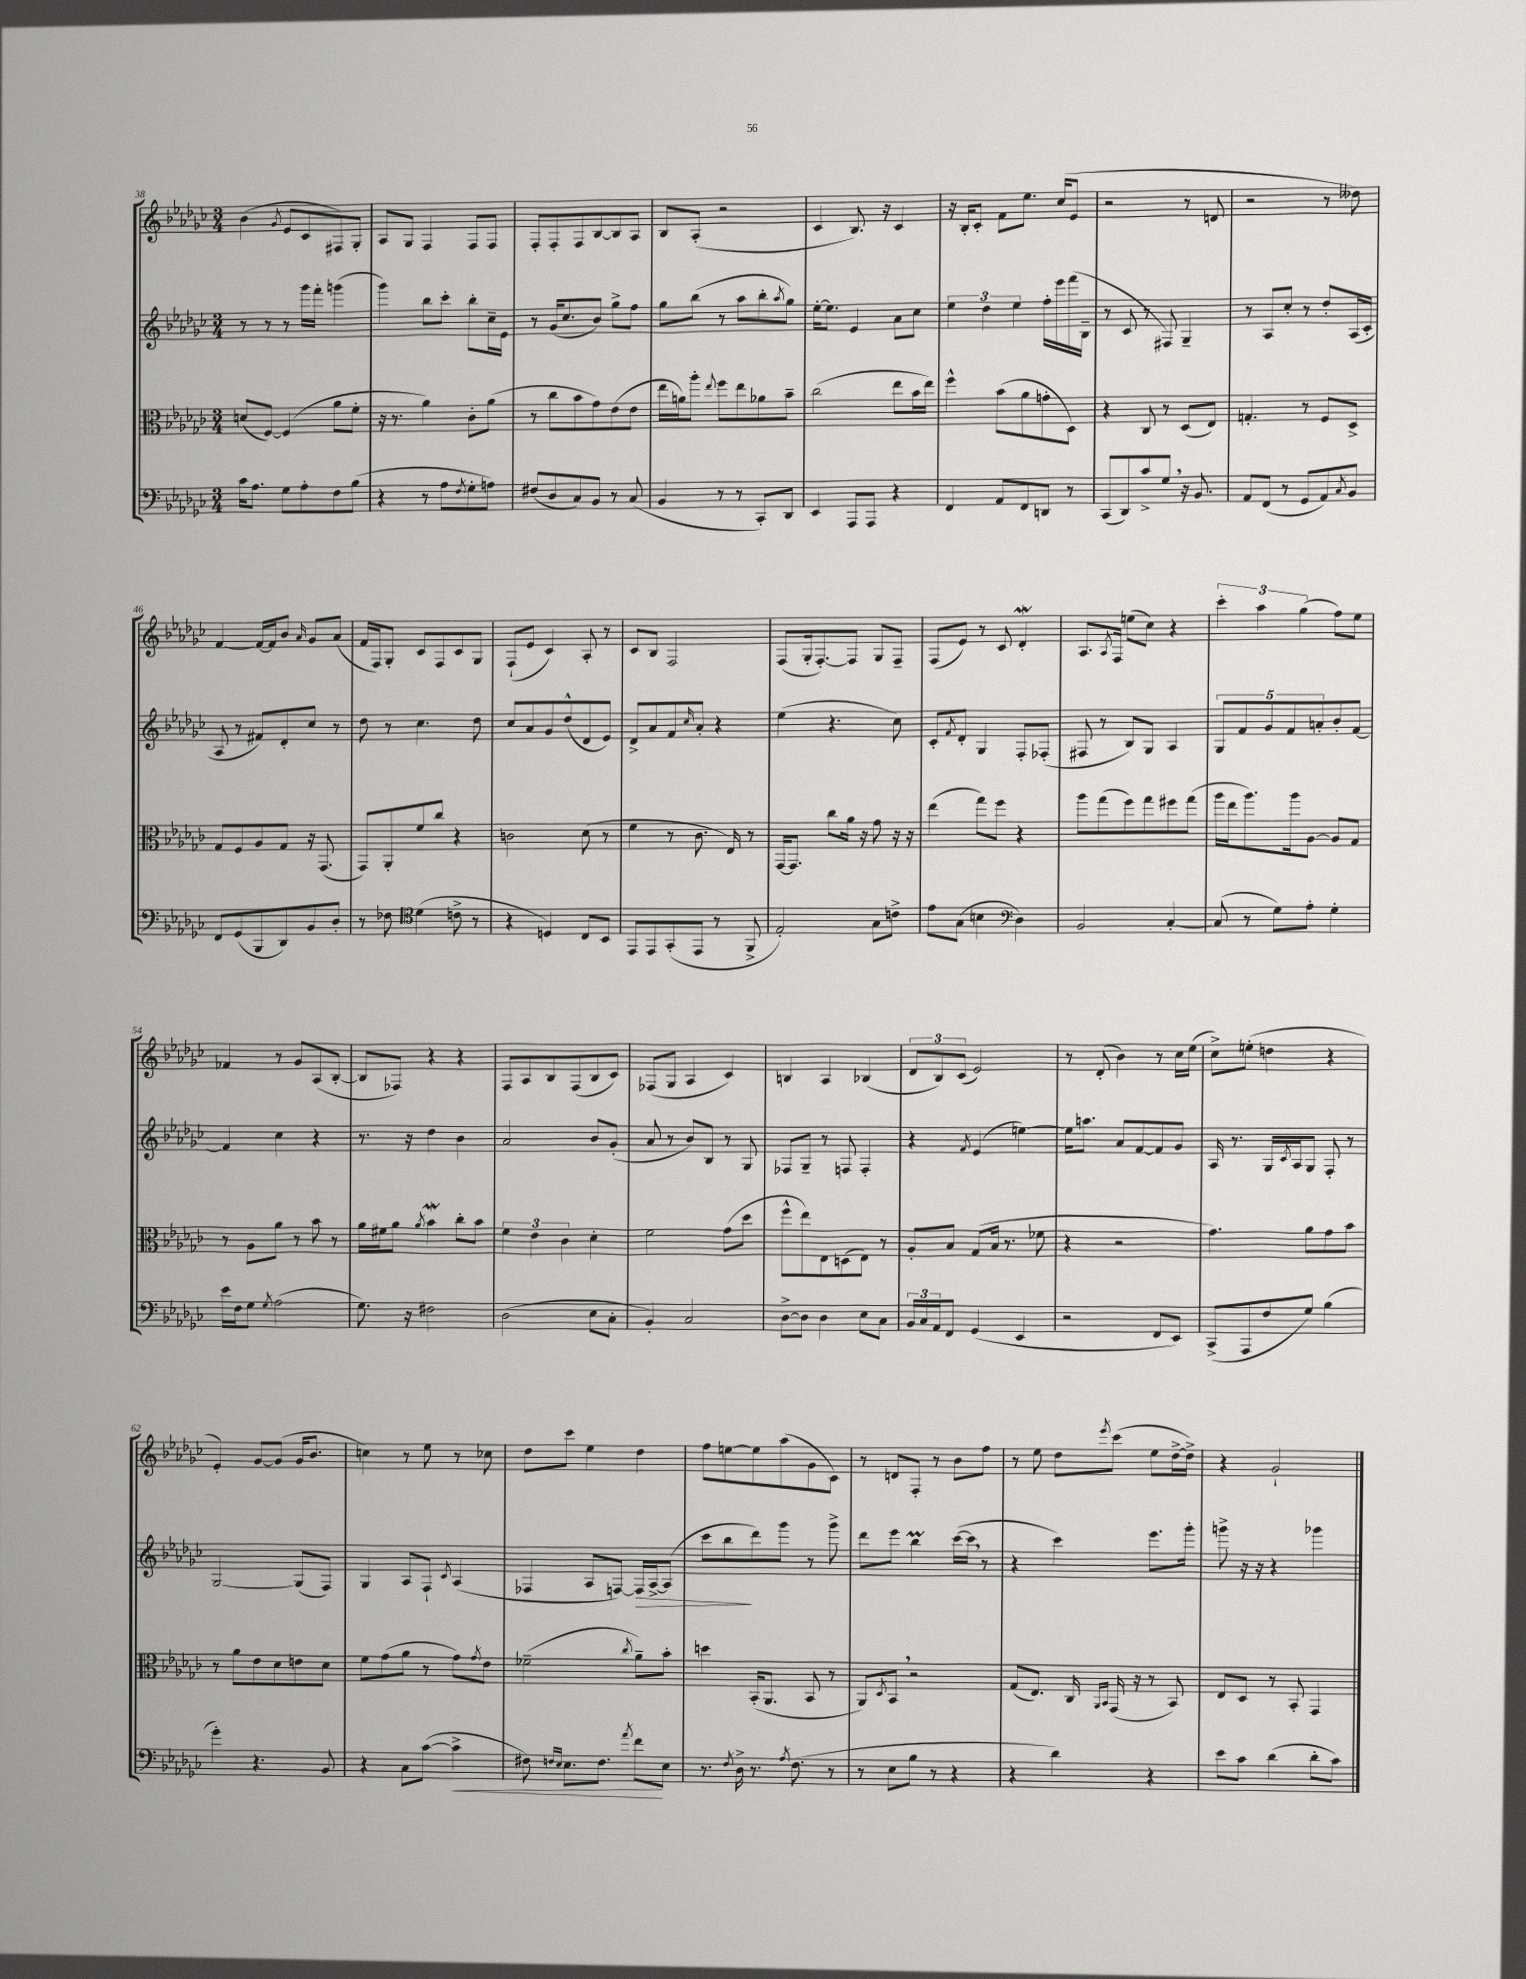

**kern	**kern	**kern	**kern
*staff4	*staff3	*staff2	*staff1
*clefF4	*clefC3	*clefG2	*clefG2
*k[b-e-a-d-g-c-]	*k[b-e-a-d-g-c-]	*k[b-e-a-d-g-c-]	*k[b-e-a-d-g-c-]
*M3/4	*M3/4	*M3/4	*M3/4
16c-	(8d	8r	(4b-
8.A-	.	.	.
.	[8F)	8r	.
.	.	.	8qg-
8G-	(4F]	8r	8e-
8A-'	.	16ggg-	8c-
.	.	16fff'	.
8F	8a-	(4ggg	8F#)
(8B-	8f'	.	8G-'
=	=	=	=
4r	16r	4ggg-)	8A-
.	8.r	.	.
.	.	.	8G-
8r	4a-)	8bb-	4F
8A-	.	8ccc-'	.
8qF	.	.	.
8G-'	8c-'	8bb-'	8F
8A)	(8a-	16cc-~	8F
.	.	16e-	.
=	=	=	=
(8F#	8r	8r	8F'
8D-	8cc-	(16g-	8F'
.	.	8.cc-	.
8C-)	8b-	.	8F
8BB-	8g-)	8b-)	[8B-
8r	(8e-	8gg-^	8B-]
(8C-	8e-	8ff	8A-
=	=	=	=
4BB-	16ee-	8gg-	8B-
.	16a)	.	.
.	8aa-'	(8bb-	(8A-'
.	8qqee-	.	.
8r	8ff	8r	2r
8r	8ee-	8aa-	.
8CC-')	8a-	8bb-'	.
.	.	8qaa-	.
8DD-	8b-~	8gg-)	.
=	=	=	=
4EE-	(2cc-	[16ee-'	4c-
.	.	8.ee-]	.
8AAA-	.	4e-	8.B-)
8AAA-	.	.	.
.	.	.	16r
4r	8ee-	8a-	4c-
.	16b-	8cc-	.
.	16ee-)	.	.
=	=	=	=
4FF	4ff^^	6ee-	16r
.	.	.	16B-'
.	.	.	8c-'
.	.	6dd-	.
8AA-	(8b-	.	8f
.	.	6ee-	.
8FF	8a-	.	8.ee-
8DD	8g'	16ff'	.
.	.	16eee-	(16cc-
8r	8D-)	(16fff	8e-
.	.	16B-~	.
=	=	=	=
(8CC-	4r	8r	2r
8DD-)	.	8c-	.
8c-^	8C-	8r	.
8G-	8r	8F#)	.
16r	(8D-	4G-~	8r
8.BB-	.	.	.
.	8E-)	.	8d
=	=	=	=
8AA-	4.G'	8r	2r
(8FF	.	8A-	.
8r	.	8cc-'	.
8GG-	8r	8r	.
8AA-)	8F	8dd-'	8r
8qC-	.	.	.
8BB-	8D-^	(16A-	8dd--)
.	.	16c-'	.
=	=	=	=
8FF	8G-	8A-	[4f
(8GG-	8F	8r	.
8BBB-	8A-	8f#)	16f_
.	.	.	16f]
8DD-)	8G-	8d-'	8b-
.	.	.	16qqa-
8BB-	16r	8cc-	8g-
.	(8.GG-	.	.
8D-'	.	8r	(8a-
=	=	=	=
8r	8GG-)	8dd-	16f
.	.	.	16F)
8F-	8AA-'	8r	8G-'
*clefC4	*	*	*
(4d-	8f	4.cc-	8c-
.	8cc-	.	8F
8c^	4r	.	8c-
8r	.	8dd-	8G-
=	=	=	=
4r	2c	8cc-	(8F`
.	.	8a-	8e-
4D)	.	8g-	4c-)
.	.	(8dd-^^	.
8C-	(8d-	8d-	8A-'
8BB-	8r	8e-)	8r
=	=	=	=
8EE-	4f	8d-^	8c-
8EE-	.	8a-	8B-
(8GG-'	8r	8f	2F
.	.	16qqcc-	.
8EE-	8.c-	8a-'	.
8r	.	4r	.
.	16E-)	.	.
8FF^	8r	.	.
=	=	=	=
2E-')	[16GG-	(4ee-	(8F
.	8.GG-]	.	.
.	.	.	16G-'
.	.	.	[8.F')
.	8cc-	4.r	.
.	16a-	.	8F]
.	16r	.	.
8G-	8g-	.	8G-
8c^	16r	8cc-)	8F~
.	16r	.	.
=	=	=	=
8e-	(4ee-	8c-'	(8F
.	.	8qf	.
(8G-	.	8d-'	8e-)
4B	8gg-)	4G-	8r
.	8ff	.	8c-
*clefF4	*	*	*
4D-)	4r	8F'	4d-'
.	.	(8F-'	.
=	=	=	=
2BB-	8aa-	8F#	8.A-
.	(8gg-	8r	.
.	.	.	8qA-
.	.	.	16F
.	8ff)	8B-)	(8ee
.	8gg-	8G-	8cc-)
[4C-'	8ff#	4A-	4r
.	(8gg-	.	.
=	=	=	=
(8C-]	16aa-	10G-	6ccc-'
.	16ee-	.	.
.	.	10f	.
8r	8.aa-)	.	.
.	.	.	6aa-
.	.	10g-	.
8G-)	.	.	.
.	.	10f	.
.	16aa-	.	.
.	.	.	(6gg-
8A-'	[8A-	.	.
.	.	10a'	.
4G-'	8A-]	8b-'	8ff)
.	8G-	[8f	8ee-
=	=	=	=
16e-	8r	4f]	4f-
16F	.	.	.
8G-	8A-	.	.
8qG-	.	.	.
(2A-	8a-	4cc-	8r
.	8r	.	8g-
.	8b-	4r	(8A-
.	8r	.	[8B-'
=	=	=	=
8.G-)	16a-	8.r	8B-]
.	16f#	.	.
.	8a-	.	8F-)
16r	.	16r	.
.	8qa-	.	.
2F#	4b-	4dd-	4r
.	8cc-'	4b-	4r
.	8b-	.	.
=	=	=	=
(2D-	6f	2a-	8F
.	.	.	8A-
.	6e-	.	.
.	.	.	8B-
.	6c-	.	.
.	.	.	(8F
8E-	4d-'	8b-	8B-
8C-'	.	(8g-'	8c-)
=	=	=	=
4BB-')	2f	8a-	(8F-
.	.	8r	8G-
2C-	.	8b-)	4A-
.	.	8B-	.
.	(8g-	8r	4c-)
.	8dd-	8G-	.
=	=	=	=
[8D-^	8ff^^	8F-	4B
8D-]	8ee-)	8G-~	.
4D-	8E-	8r	4A-
.	(8D	8F	.
8E-	8E-)	4F'	(4B-
8C-	8r	.	.
=	=	=	=
24BB-	8A-'	4r	12d-
24C-	.	.	.
24AA-	.	.	12B-)
8FF	8B-	.	.
.	.	.	(12c-
.	.	8qf	.
(4GG-	(8G-	(4e-	2e-)
.	16B-	.	.
.	8.r	.	.
4EE-	.	[4ee)	.
.	8f-	.	.
=	=	=	=
2r	4r	16ee]	8r
.	.	8.aa	.
.	.	.	(8d-'
.	2r	8a-	4b-)
.	.	[8f	.
8FF	.	8f]	8r
8EE-)	.	8g-	16cc-
.	.	.	(16ee-
=	=	=	=
(8CC-^	4.g-)	16A-	8cc-^)
.	.	8.r	.
8AAA-	.	.	(8ee'
8F	.	16G-	4dd
.	.	8qc-	.
.	.	16A-	.
8G-)	8a-	8G-	.
(4B-	8g-	8F'	4r
.	8b-	8r	.
=	=	=	=
4g-')	8r	[2G-	4e-')
.	8a-	.	.
4.r	8e-	.	[8g-
.	8d-	.	(8g-]
.	8e	(8G-]	16g-
.	.	.	8.b-
8BB-	8d-	8F)	.
=	=	=	=
4r	8f	4G-	4cc)
.	(8g-	.	.
8C-	8a-	8A-	8r
([8c-	8r	8F`	8ee-
.	.	8qc-	.
4c-^]	8g-)	(4A-	8r
.	8qg-	.	.
.	8e-	.	8cc-
=	=	=	=
8F#)	(2f-~	4F-	8dd-
16qqF	.	.	.
16qqE-	.	.	.
8.E-	.	.	8ccc-
.	.	8A-	4ee-
8.F	.	.	.
.	.	[8F)	.
8qa-	8qcc-	.	.
8f	8a-~)	16F]	4dd-
.	.	[16A-^	.
8E-	8b-'	(8A-]	.
=	=	=	=
8.r	4dd	8ccc-	8ff
.	.	8bb-	[8ee
8qF	.	.	.
16D-^	.	.	.
8.r	(16BB-'	8ddd-)	8ee]
.	8.AA-	.	.
.	.	8ggg-	(8aa-
8qA-	.	.	.
(8.F	.	.	.
.	8BB-	8r	8g-
8r	8r	8ggg-^	8c-)
=	=	=	=
8r	8AA-)	8ddd-	8r
.	8qD-	.	.
8E-	8BB-	8eee-	8d
8B-	2r	4bb-	8F'
8r	.	.	8r
4r	.	([16ccc-	8b-
.	.	16ccc-]	.
.	.	8r	8ff
=	=	=	=
4r	(8G-	4r	8r
.	8.E-)	.	8ee-
4d-)	.	4ccc-)	8dd-
.	16C-	.	.
.	16qqAA-	.	.
.	16qqBB-	.	8qeee-
.	(16GG-	.	(8ccc-
.	16r	.	.
4r	8r	8.eee-	8ee-
.	8BB-)	.	[16dd-^
.	.	16ggg-'	16dd-^])
=	=	=	=
8e-	8E-	8ggg^	4r
8c-	8D-	16r	.
.	.	16r	.
(4d-	8r	4r	2g-`
.	8BB-'	.	.
8d-'	4GG-	4ggg-	.
8c-)	.	.	.
==	==	==	==
*-	*-	*-	*-
